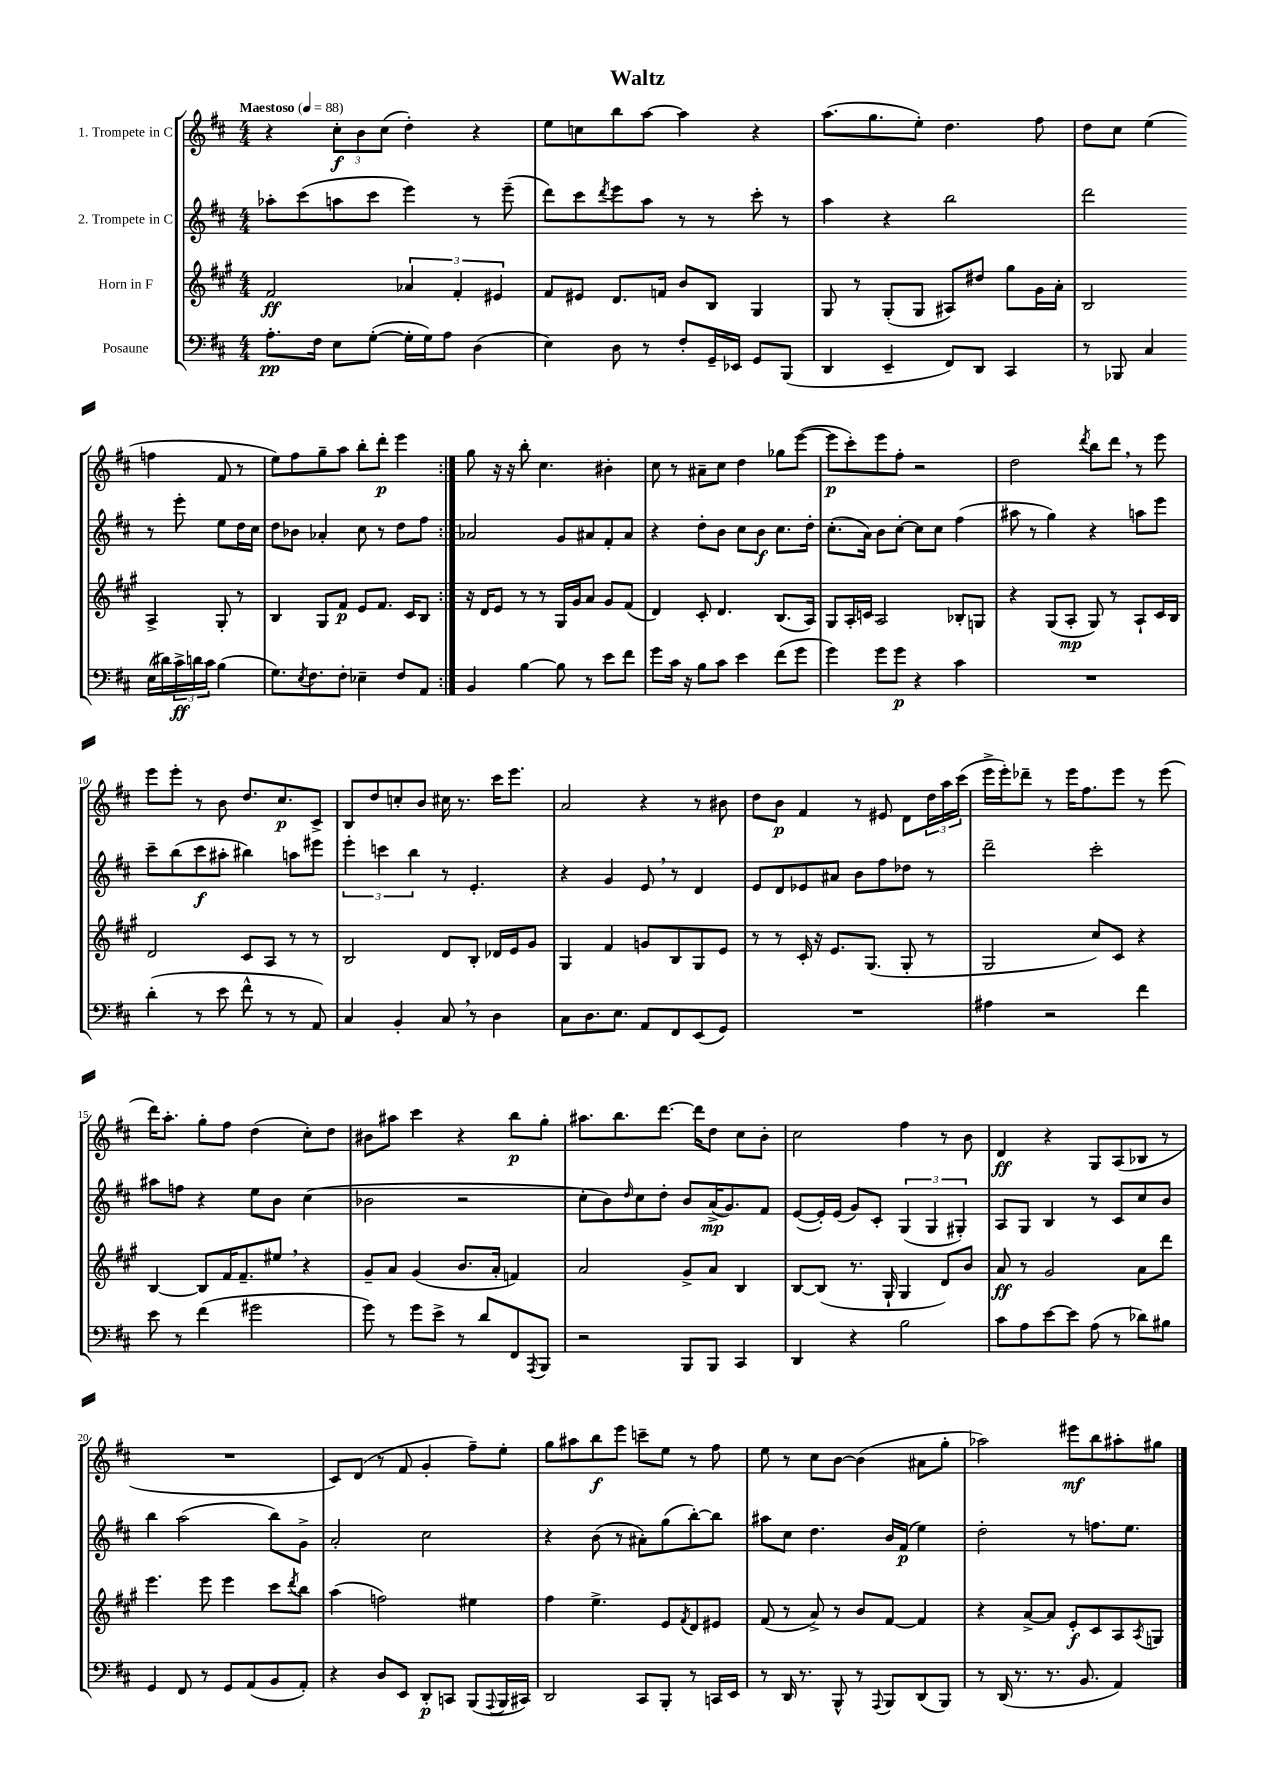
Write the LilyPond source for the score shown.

\header { title = "Waltz" }
<<
\new StaffGroup <<
\new Staff = "s0" \with { instrumentName = "1. Trompete in C" } {
    \clef treble \key d \major \numericTimeSignature \time 4/4 \tempo "Maestoso" 4 = 88
    \repeat volta 2 { r4 \tuplet 3/2 { cis''8-.\f b'8 cis''8( } d''4-.) r4 |
    e''8 c''8 b''8 a''8~ a''4 r4 |
    a''8.( g''8. e''8-.) d''4. fis''8 |
    d''8 cis''8 e''4( f''4 fis'8 r8 |
    e''8) fis''8 g''8-- a''8 b''8-. d'''8-.\p e'''4 | }
    g''8 r16 r16 b''8-. cis''4. bis'4-. |
    cis''8 r8 ais'8-- cis''8 d''4 ges''8 e'''8~( |
    e'''8\p cis'''8-.) e'''8 fis''8-. r2 |
    d''2 \acciaccatura { d'''8 } b''8 d'''8 \breathe r8 e'''8 |
    e'''8 e'''8-. r8 b'8 d''8. cis''8.\p cis'8-> |
    b8 d''8 c''8-. b'8 cis''16 r8. cis'''16 e'''8. |
    a'2 r4 r8 bis'8 |
    d''8 b'8\p fis'4 r8 eis'8 d'8 \tuplet 3/2 { d''16 a''16 cis'''16( } |
    e'''16-> e'''16-.) des'''8-- r8 e'''16 fis''8. e'''8 r8 e'''8( |
    d'''16) a''8.-. g''8-. fis''8 d''4( cis''8-.) d''8 |
    bis'8 ais''8 cis'''4 r4 b''8\p g''8-. |
    ais''8. b''8. d'''8.~ d'''16 d''8 cis''8 b'8-. |
    cis''2 fis''4 r8 b'8 |
    d'4\ff r4 g8 a8( bes8 r8 |
    R1 |
    cis'8) d'8( r8 fis'8 g'4-. fis''8--) e''8-. |
    g''8 ais''8 b''8\f e'''8 c'''8-- e''8 r8 fis''8 |
    e''8 r8 cis''8 b'8~ b'4( ais'8 g''8-. |
    aes''2) eis'''8\mf b''8 ais''8-. gis''8 \bar "|." |
}
\new Staff = "s1" \with { instrumentName = "2. Trompete in C" } {
    \clef treble \key d \major \numericTimeSignature \time 4/4
    \repeat volta 2 { aes''8-. cis'''8( a''8 cis'''8 e'''4) r8 e'''8--( |
    d'''8) cis'''8 \acciaccatura { d'''8 } e'''8 a''8 r8 r8 cis'''8-. r8 |
    a''4 r4 b''2 |
    d'''2 r8 e'''8-. e''8 d''16 cis''16 |
    d''8 bes'8 aes'4-. cis''8 r8 d''8 fis''8 | }
    aes'2 g'8 ais'8 fis'8-. ais'8 |
    r4 d''8-. b'8 cis''8 b'8\f cis''8. d''16-. |
    cis''8.-.( a'16) b'8 cis''8~-. cis''8 cis''8 fis''4( |
    ais''8 r8 g''4) r4 a''8 e'''8 |
    cis'''8-- b''8( cis'''8\f ais''8-. bis''4) a''8 eis'''8 |
    \tuplet 3/2 { e'''4-. c'''4 b''4 } r8 e'4.-. |
    r4 g'4 e'8 \breathe r8 d'4 |
    e'8 d'8 ees'8 ais'8 b'8 fis''8 des''8 r8 |
    d'''2-- cis'''2-. |
    ais''8 f''8 r4 e''8 b'8 cis''4( |
    bes'2 r2 |
    cis''8-. b'8) \grace { d''16 } cis''8 d''8-. b'8 a'16->\mp( g'8.) fis'8 |
    e'8~( e'16-.) e'16( g'8) cis'8-. \tuplet 3/2 { g4( g4 gis4-.) } |
    a8 g8 b4 r8 cis'8 cis''8 b'8 |
    b''4 a''2( b''8) g'8-> |
    a'2-. cis''2 |
    r4 b'8( r8 ais'8-.) g''8( b''8~-.) b''8 |
    ais''8 cis''8 d''4. b'16 fis'16\p( e''4) |
    d''2-. r8 f''8. e''8. \bar "|." |
}
\new Staff = "s2" \with { instrumentName = "Horn in F" } {
    \clef treble \key a \major \numericTimeSignature \time 4/4
    \repeat volta 2 { fis'2\ff \tuplet 3/2 { aes'4 fis'4-. eis'4 } |
    fis'8 eis'8 d'8. f'16 b'8 b8 gis4 |
    gis8 r8 gis8-.( gis8 ais8) dis''8 gis''8 gis'16 a'16-. |
    b2 a4-> gis8-. r8 |
    b4 gis8 fis'8\p e'8 fis'8. cis'16 b8 | }
    r16 d'16 e'8 r8 r8 gis16 gis'16 a'8 gis'8 fis'8( |
    d'4) cis'8-. d'4. b8.( a16) |
    gis8 a16-. c'16 a2 bes8-. g8 |
    r4 gis8( a8-.\mp gis8) r8 a8-! cis'16 b16 |
    d'2 cis'8 a8 r8 r8 |
    b2 d'8 b8-. des'16 e'16 gis'8 |
    gis4 fis'4 g'8 b8 gis8 e'8 |
    r8 r8 cis'16-. r16 e'8. gis8.( gis8-. r8 |
    gis2 cis''8) cis'8 r4 |
    b4~ b8 fis'16 fis'8.-- eis''8 \breathe r4 |
    gis'8-- a'8 gis'4( b'8. a'16-. f'4) |
    a'2 gis'8-> a'8 b4 |
    b8~ b8( r8. gis16-! gis4 d'8) b'8 |
    a'8\ff r8 gis'2 a'8 d'''8 |
    e'''4. e'''8 e'''4 cis'''8 \acciaccatura { d'''8 } b''8 |
    a''4( f''2) eis''4 |
    fis''4 e''4.-> e'8 \acciaccatura { fis'8 } d'8 eis'8 |
    fis'8( r8 a'8->) r8 b'8 fis'8~ fis'4 |
    r4 a'8~-> a'8 e'8-.\f cis'8 a8 \acciaccatura { a8 } g8 \bar "|." |
}
\new Staff = "s3" \with { instrumentName = "Posaune" } {
    \clef bass \key d \major \numericTimeSignature \time 4/4
    \repeat volta 2 { a8.-.\pp fis16 e8 g8~-.( g16-. g16) a8 d4( |
    e4) d8 r8 fis8-. g,16-- ees,16 g,8 b,,8( |
    d,4 e,4-- fis,8) d,8 cis,4 |
    r8 bes,,8 cis4 e16( dis'16) \tuplet 3/2 { cis'16->\ff d'16 cis'16 } b4( |
    g8.) \acciaccatura { e8 } fis8. fis8-. ees4-- fis8 a,8 | }
    b,4 b4~ b8 r8 e'8 fis'8 |
    g'8 cis'16 r16 b8 cis'8 e'4 fis'8( g'8 |
    g'4) g'8 g'8\p r4 cis'4 |
    R1 |
    d'4-.( r8 e'8 fis'8-^ r8 r8 a,8) |
    cis4 b,4-. cis8 \breathe r8 d4 |
    cis8 d8. e8. a,8 fis,8 e,8( g,8) |
    R1 |
    ais4 r2 fis'4 |
    e'8 r8 fis'4( gis'2 |
    g'8) r8 g'8 e'8-> r8 d'8 fis,8 \acciaccatura { a,,8 } b,,8 |
    r2 b,,8 b,,8 cis,4 |
    d,4 r4 b2 |
    cis'8 a8 e'8~ e'8 a8( r8 des'8) bis8 |
    g,4 fis,8 r8 g,8 a,8( b,8 a,8-.) |
    r4 d8 e,8 d,8-.\p c,8 b,,8( \appoggiatura { a,,8 } b,,16 cis,16) |
    d,2 cis,8 b,,8-. r8 c,16 e,16 |
    r8 d,16 r8. b,,8-^ r8 \appoggiatura { a,,8 } b,,8 d,8( b,,8) |
    r8 d,16( r8. r8. b,8. a,4) \bar "|." |
}
>>
>>
